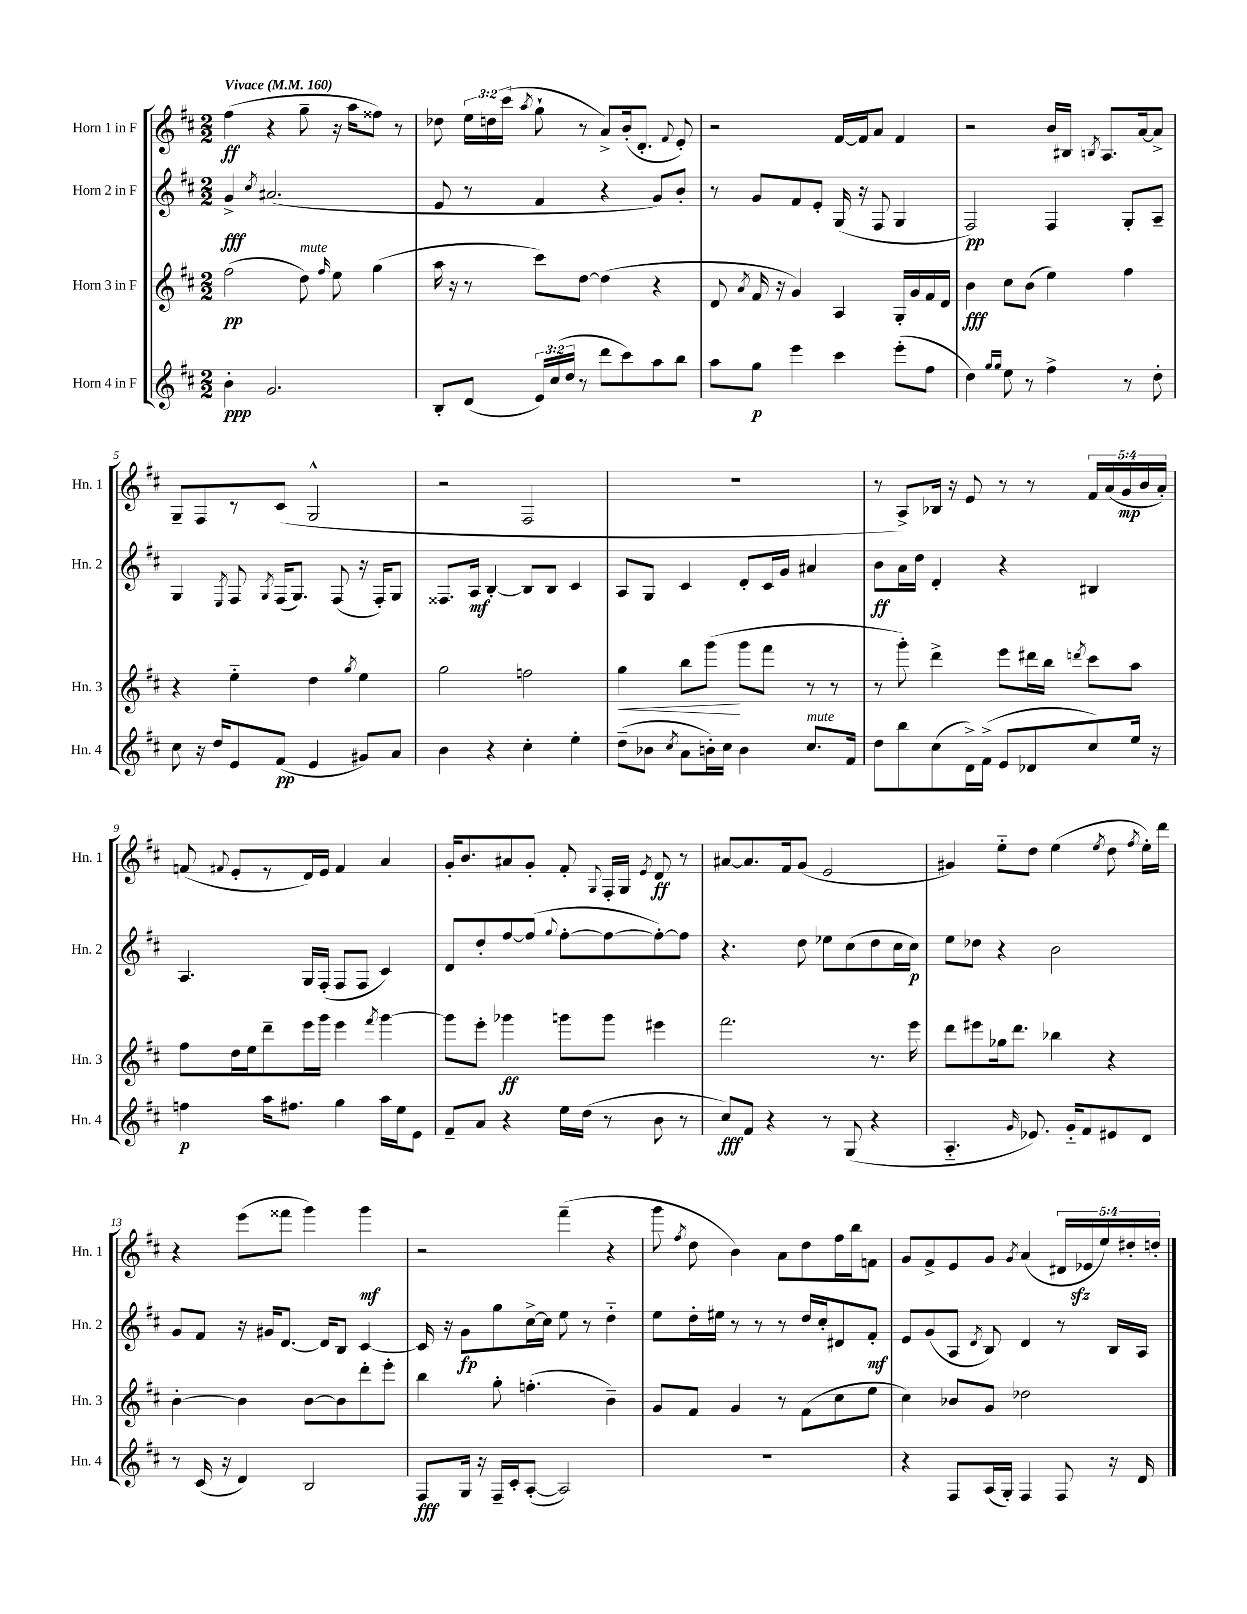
<<
\new StaffGroup <<
\new Staff = "s0" \with { instrumentName = "Horn 1 in F" shortInstrumentName = "Hn. 1" } {
    \clef treble \key d \major \numericTimeSignature \time 2/2 \override Staff.TupletNumber.text = #tuplet-number::calc-fraction-text \tempo "Vivace" 4 = 160
    \autoBeamOff fis''4\ff( r4 g''8-- r16 a''16[ fisis''8]) r8 |
    des''8 \tuplet 3/2 { e''16[ d''16 cis'''16]( } \acciaccatura { a''8 } g''8-! r8 a'8[->) b'16-.( d'8.]-. \appoggiatura { fis'8 } e'8-.) |
    r2 fis'16[~ fis'16 a'8] fis'4 |
    r2 b'16[ bis16] \acciaccatura { b8 } a8.[ a'16~ a'8]-> |
    g8[-- fis8 r8 cis'8]( g2-^ |
    r2 fis2 |
    R1 |
    r8 a8[->) bes16] r16 e'8 r8 r8 \tuplet 5/4 { fis'16[ a'16( g'16\mp b'16 a'16]-.) } |
    f'8( \appoggiatura { fis'8 } e'8[-. r8 d'16) e'16] fis'4 a'4 |
    g'16[-. b'8. ais'8 g'8]-. fis'8-. \appoggiatura { g8 } fis16[-. g16] \acciaccatura { e'8 } d'8\ff r8 |
    ais'8[~ ais'8. fis'16 g'8]( e'2 |
    gis'4) e''8[-_ d''8] e''4( \acciaccatura { e''8 } d''8 \acciaccatura { fis''8 } e''16[-.) d'''16] |
    r4 e'''8[( fisis'''8] g'''4) g'''4\mf |
    r2 fis'''4--( r4 |
    g'''8 \acciaccatura { fis''8 } d''8 b'4) a'8[ d''8 fis''16 b''16 f'8] |
    g'8[ fis'8-> e'8 g'8] \acciaccatura { g'8 } a'4( \tuplet 5/4 { dis'16[ ees'16\sfz e''16) dis''16-. d''16]-. } \bar "|." |
}
\new Staff = "s1" \with { instrumentName = "Horn 2 in F" shortInstrumentName = "Hn. 2" } {
    \clef treble \key d \major \numericTimeSignature \time 2/2
    \autoBeamOff g'4->\fff \acciaccatura { cis''8 } ais'2.( |
    e'8 r8 fis'4 r4 g'8[) b'8]-. |
    r8 g'8[ fis'8 e'8]-. g16( r16 fis8 g4 |
    fis2\pp) fis4 g8[-. a8]-- |
    g4 \acciaccatura { e8 } fis8 \acciaccatura { g8 } fis16[( g8.]) fis8( r16 fis16[-.) g8] |
    fisis8.[ a16]\mf b4~-. b8[ b8] cis'4 |
    a8[ g8] cis'4 d'8[-. cis'16 g'16] ais'4 |
    b'8[\ff a'16 d''16] d'4-. r4 bis4 |
    a4. g16[ fis16]-.( fis8[ fis8] cis'4) |
    d'8[ d''8-. fis''8~ fis''8]( \appoggiatura { g''8 } fis''8[~-. fis''8~ fis''8~-.) fis''8] |
    r4. d''8 ees''8[ cis''8( d''8 cis''16 cis''16]\p) |
    e''8[ des''8] r4 b'2 |
    g'8[ fis'8] r16 gis'16[ d'8.]~ d'16[ b8] cis'4~ |
    cis'16 r16 g'8[\fp g''8 cis''16~-> cis''16] e''8 r8 d''4-_ |
    e''8[ d''16-. eis''16] r8 r8 r8 d''16[ cis''16-. dis'8 fis'8]-.\mf |
    e'8[ g'8( a8] \acciaccatura { d'8 } b8) d'4 r8 b16[ a16] \bar "|." |
}
\new Staff = "s2" \with { instrumentName = "Horn 3 in F" shortInstrumentName = "Hn. 3" } {
    \clef treble \key d \major \numericTimeSignature \time 2/2
    \autoBeamOff fis''2\pp( d''8^\markup { \italic "mute" }) \grace { fis''16 } e''8 g''4( |
    a''16 r16 r8 cis'''8[) d''8]~ d''4( r4 |
    d'8 \acciaccatura { a'8 } fis'16 r16 g'4) a4 g16[-. g'16 fis'16 d'16] |
    b'4\fff cis''8[ b'8]( e''4) fis''4 |
    r4 e''4-_ d''4 \acciaccatura { g''8 } e''4 |
    g''2 f''2 |
    g''4\< b''8[ g'''8]\!( g'''8[ fis'''8] r8 r8 |
    r8 g'''8-.) d'''4-> e'''8[ dis'''16 b''16] \acciaccatura { d'''8 } cis'''8[ a''8] |
    fis''8[ d''16 e''16 d'''8-- e'''16 g'''16] e'''4 \acciaccatura { fis'''8 } g'''4~ |
    g'''8[ e'''8]-. ges'''4\ff g'''8[ g'''8] eis'''4 |
    fis'''2. r8. e'''16 |
    d'''8[ eis'''8 ges''16 d'''8.] bes''4 r4 |
    b'4~-. b'4 b'8[~ b'8 d'''8-. e'''8]-. |
    b''4 g''8-. f''4.-.( b'4--) |
    g'8[ fis'8] g'4 r8 fis'8[( cis''8 e''8] |
    cis''4) bes'8[ g'8] des''2 \bar "|." |
}
\new Staff = "s3" \with { instrumentName = "Horn 4 in F" shortInstrumentName = "Hn. 4" } {
    \clef treble \key d \major \numericTimeSignature \time 2/2 \override Staff.TupletNumber.text = #tuplet-number::calc-fraction-text
    \autoBeamOff b'4-.\ppp g'2. |
    b8[-. d'8]( \tuplet 3/2 { e'16[) cis''16( d''16] } r8 d'''8[ cis'''8) a''8 b''8] |
    a''8[ g''8]\p e'''4 cis'''4 e'''8[-.( fis''8] |
    d''4) \grace { g''16[ g''16] } e''8 r8 fis''4-> r8 d''8-. |
    cis''8 r16 d''16[ e'8 fis'8]\pp( e'4 gis'8[) a'8] |
    b'4 r4 cis''4-. e''4-. |
    d''8[--( bes'8] \acciaccatura { cis''8 } a'8[ b'16-.) cis''16] b'4 cis''8.[^\markup { \italic "mute" } fis'16] |
    d''8[ b''8 cis''8( d'16->) fis'16]->( e'8[ des'8 cis''8) e''16] r16 |
    f''4\p a''16[ fis''8.] g''4 a''16[ e''16 e'8] |
    fis'8[-- a'8] r4 e''16[ d''16]( r8 b'8 r8 |
    cis''8[\fff) fis'8] r4 r8 g8( r4 |
    a4.-_ \grace { g'16 } ees'8.) g'16[-_ fis'8 eis'8 d'8] |
    r8 cis'16( r16 d'4) b2 |
    fis8[\fff g16] r16 fis16[-- cis'16-. a8]~-.( a2) |
    R1 |
    r4 fis8[ a16( g16]-.) fis4 fis8 r16 d'16 \bar "|." |
}
>>
>>
